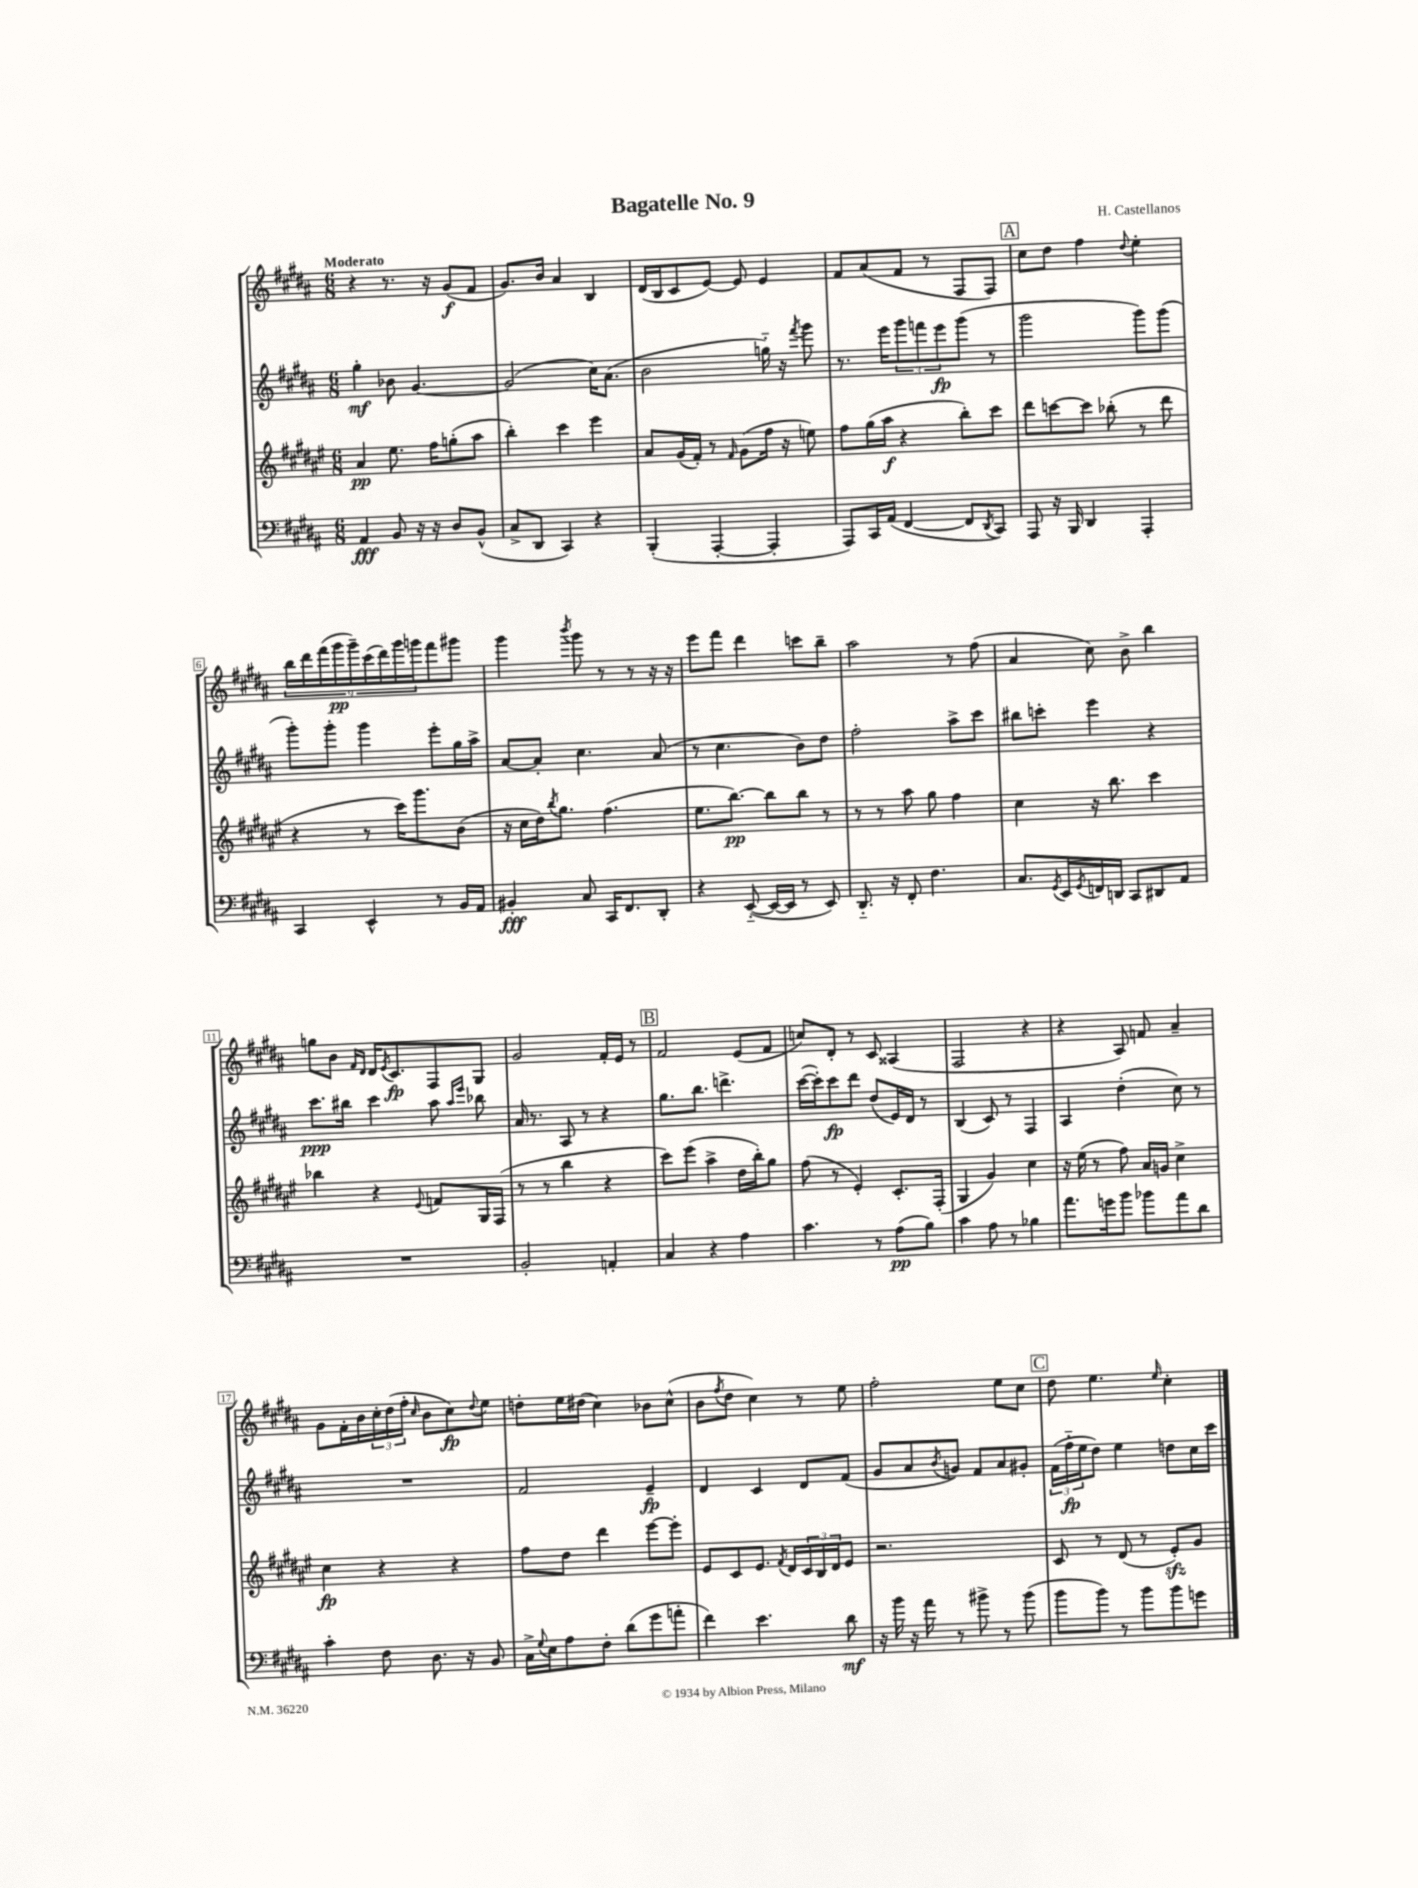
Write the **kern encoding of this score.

**kern	**kern	**kern	**kern
*staff4	*staff3	*staff2	*staff1
*clefF4	*clefG2	*clefG2	*clefG2
*k[f#c#g#d#a#]	*k[f#c#g#d#a#e#]	*k[f#c#g#d#a#]	*k[f#c#g#d#a#]
*M6/8	*M6/8	*M6/8	*M6/8
4AA#	4a#	4gg#'	4r
8BB	8.ee#	8b-	8.r
16r	.	[4.g#	.
16r	16ff#	.	16r
8D#	(8gg'	.	(8g#
(8BB^^	8aa#	.	8f#
=	=	=	=
8C#^	4bb')	(2g#]	8.g#)
8DD#	.	.	.
.	.	.	16b
4CC#)	4ccc#	.	4a#
4r	4eee#	16cc#)	4B
.	.	(8.a#	.
=	=	=	=
(4BBB'	8a#	2b	(16d#
.	.	.	16B
.	(16g#	.	8c#
.	16f#')	.	.
[4AAA#'	8r	.	[8e)
.	16qqf#	.	.
.	(8g#	.	8e]
4AAA#']	16ff#	16gg'~)	4e
.	16r	16r	.
.	.	8qfff#	.
.	8ee)	8ggg#	.
=	=	=	=
8AAA#)	8ff#	8.r	8f#
16CC#	(16gg#	.	(8a#
(16AA#	16aa#	16eee	.
[4FF#	4r	12ggg#	8f#
.	.	12fff	.
.	.	.	8r
.	.	12eee	.
8FF#]	8bb')	(8ggg#	8F#
8qDD#	.	.	.
8CC#)	8ccc#	8r	8F#)
=	=	=	=
8AAA#	8ddd#	2ggg#	8cc#
16r	[8ccc	.	8dd#
16BBB	.	.	.
4DD#	8ccc]	.	4ff#
.	(8bb-'	.	.
.	.	.	8qqdd#
4AAA#'	8r	8ggg#)	4ee'
.	8ddd#	(8ggg#	.
=	=	=	=
4CC#	4r	8ggg#')	18bb
.	.	.	18ddd#
.	.	.	(18fff#
.	.	8ggg#'	.
.	.	.	18ggg#
.	.	.	18ggg#~)
4EE^^	8r	4ggg#	.
.	.	.	(18ccc#
.	.	.	18ddd#)
.	16ccc#)	.	.
.	.	.	18ggg#
.	8.ggg#	.	.
.	.	.	18ggg
8r	.	8eee'	8fff#
16BB	(8b	16gg#	8ggg#
16AA#	.	16aa#^	.
=	=	=	=
4BB#'	16r	[8a#	4ggg#
.	16cc#	.	.
.	16dd#)	8a#']	.
.	8qbb	.	.
.	8.gg#	.	.
.	.	.	8qbbb
8C#	.	4.cc#	8ggg#
16CC#	(4.ff#	.	8r
8.FF#	.	.	.
.	.	.	8r
8DD#'	.	(8a#	16r
.	.	.	16r
=	=	=	=
4r	8.ee#	8r	8eee
.	.	4.cc#	8fff#
.	[8.bb)	.	.
([8EE'~	.	.	4ddd#
16EE_	8bb]	.	.
16EE]	.	.	.
8r	8bb	8b)	8ccc
8EE)	8r	8dd#	8bb~
=	=	=	=
8.DD#'~	8r	2ff#'	2aa#
.	8r	.	.
16r	.	.	.
8FF#'	8aa#	.	.
4.F#	8gg#	.	.
.	4ff#	8aa#^	8r
.	.	8ccc#	(8ff#
=	=	=	=
8.C#	4cc#	8bb#	4a#
.	.	8ccc'	.
8qGG#	.	.	.
16EE	.	.	.
8qGG#	.	.	.
16FF	16r	4eee	8cc#)
16DD	8.bb	.	.
8CC#	.	.	8b^
8DD#	4ccc#	4r	4bb
8AA#	.	.	.
=	=	=	=
2.r	4bb-	8.ccc#	8gg
.	.	.	8b
.	.	16bb#	.
.	.	.	16qqf#
.	.	.	16qqd#
.	4r	4ccc#	16d#
.	.	.	8qe
.	.	.	8.c#
.	8qqe#	.	.
.	8f	8aa#	8F#
.	.	16qqaa#	.
.	.	16qqeee	.
.	16G#	8bb-	8G#
.	(16F#	.	.
=	=	=	=
2BB'	8r	16a#	2g#
.	.	8.r	.
.	8r	.	.
.	4bb	8A#	.
.	.	8r	.
4AA'	4r	4r	16f#'
.	.	.	16e
.	.	.	8r
=	=	=	=
4C#	8ccc#)	8.gg#	2f#
.	(8eee#	.	.
.	.	8.bb	.
4r	4aa#^	.	.
.	.	4.ddd^	.
4A#	16dd#	.	(8e
.	16bb')	.	.
.	8gg#	.	8f#
=	=	=	=
4.c#	(8ff#	([16ccc#	8cc)
.	.	16ccc#'])	.
.	8r	8ccc#	8d#'
.	4e#')	8ddd#	8r
8r	.	(8dd#	8c#
(8A#	8.c#'	16e)	(4A##
.	.	16d#	.
8B)	.	8r	.
.	(16F#'	.	.
=	=	=	=
4c#	4G#	(4B	2F#
8A#	4g#)	8c#)	.
8r	.	8r	.
4B-	4cc#	4F#	4r
=	=	=	=
8.a#	16r	4A#	4r
.	(16ee#	.	.
.	8r	.	.
16g	.	.	.
8b	8ff#)	(4dd#'	8A#)
8b-	16a#	.	8f
.	16g	.	.
8a#	4cc#^	8cc#)	4a#~
8d#	.	8r	.
=	=	=	=
4c#'	4cc#	2.r	8g#
.	.	.	16f#'
.	.	.	16b
8F#	4r	.	24cc#'
.	.	.	(24dd#
.	.	.	24ff#'
.	.	.	16qqcc#
8.D#	.	.	8b
.	4r	.	8cc#)
16r	.	.	.
.	.	.	8qqdd#
8BB	.	.	8ee
=	=	=	=
16C#^	8ff#	2f#	8dd'
8qqG#	.	.	.
16E	.	.	.
8A#	8dd#	.	16ee
.	.	.	(16dd#
8F#'	4ddd#	.	4cc#)
(8d#	.	.	.
8g#	[8eee#	4e~	8b-
8a'	8eee#']	.	(8cc#^^
=	=	=	=
4f#)	8e#	4d#	8b
.	.	.	8qff#
.	8c#	.	8dd#
4.e	8.e#	4c#	4cc#)
.	8qf#	.	.
.	16d#	.	.
.	24c#	8d#	8r
.	24B	.	.
.	24d#	.	.
8d#	8e#	(8f#	8ee
=	=	=	=
16r	2.r	8g#	2ff#'
16b	.	.	.
16r	.	8a#	.
16a#	.	.	.
.	.	8qb	.
8r	.	8g)	.
8b#^	.	8f#	.
8r	.	8a#	8ee
(8b#	.	8g#'	8cc#
=	=	=	=
8b	8c#	(24f#	8dd#
.	.	24ff#'~	.
.	.	24ee	.
8b)	8r	8dd#)	4.ee
8r	(8d#	4ee	.
8b	8r	.	.
.	.	.	16qqee
8b	8e#')	8dd	4cc#'
8g	8g#	16cc#	.
.	.	16ccc#	.
==	==	==	==
*-	*-	*-	*-
